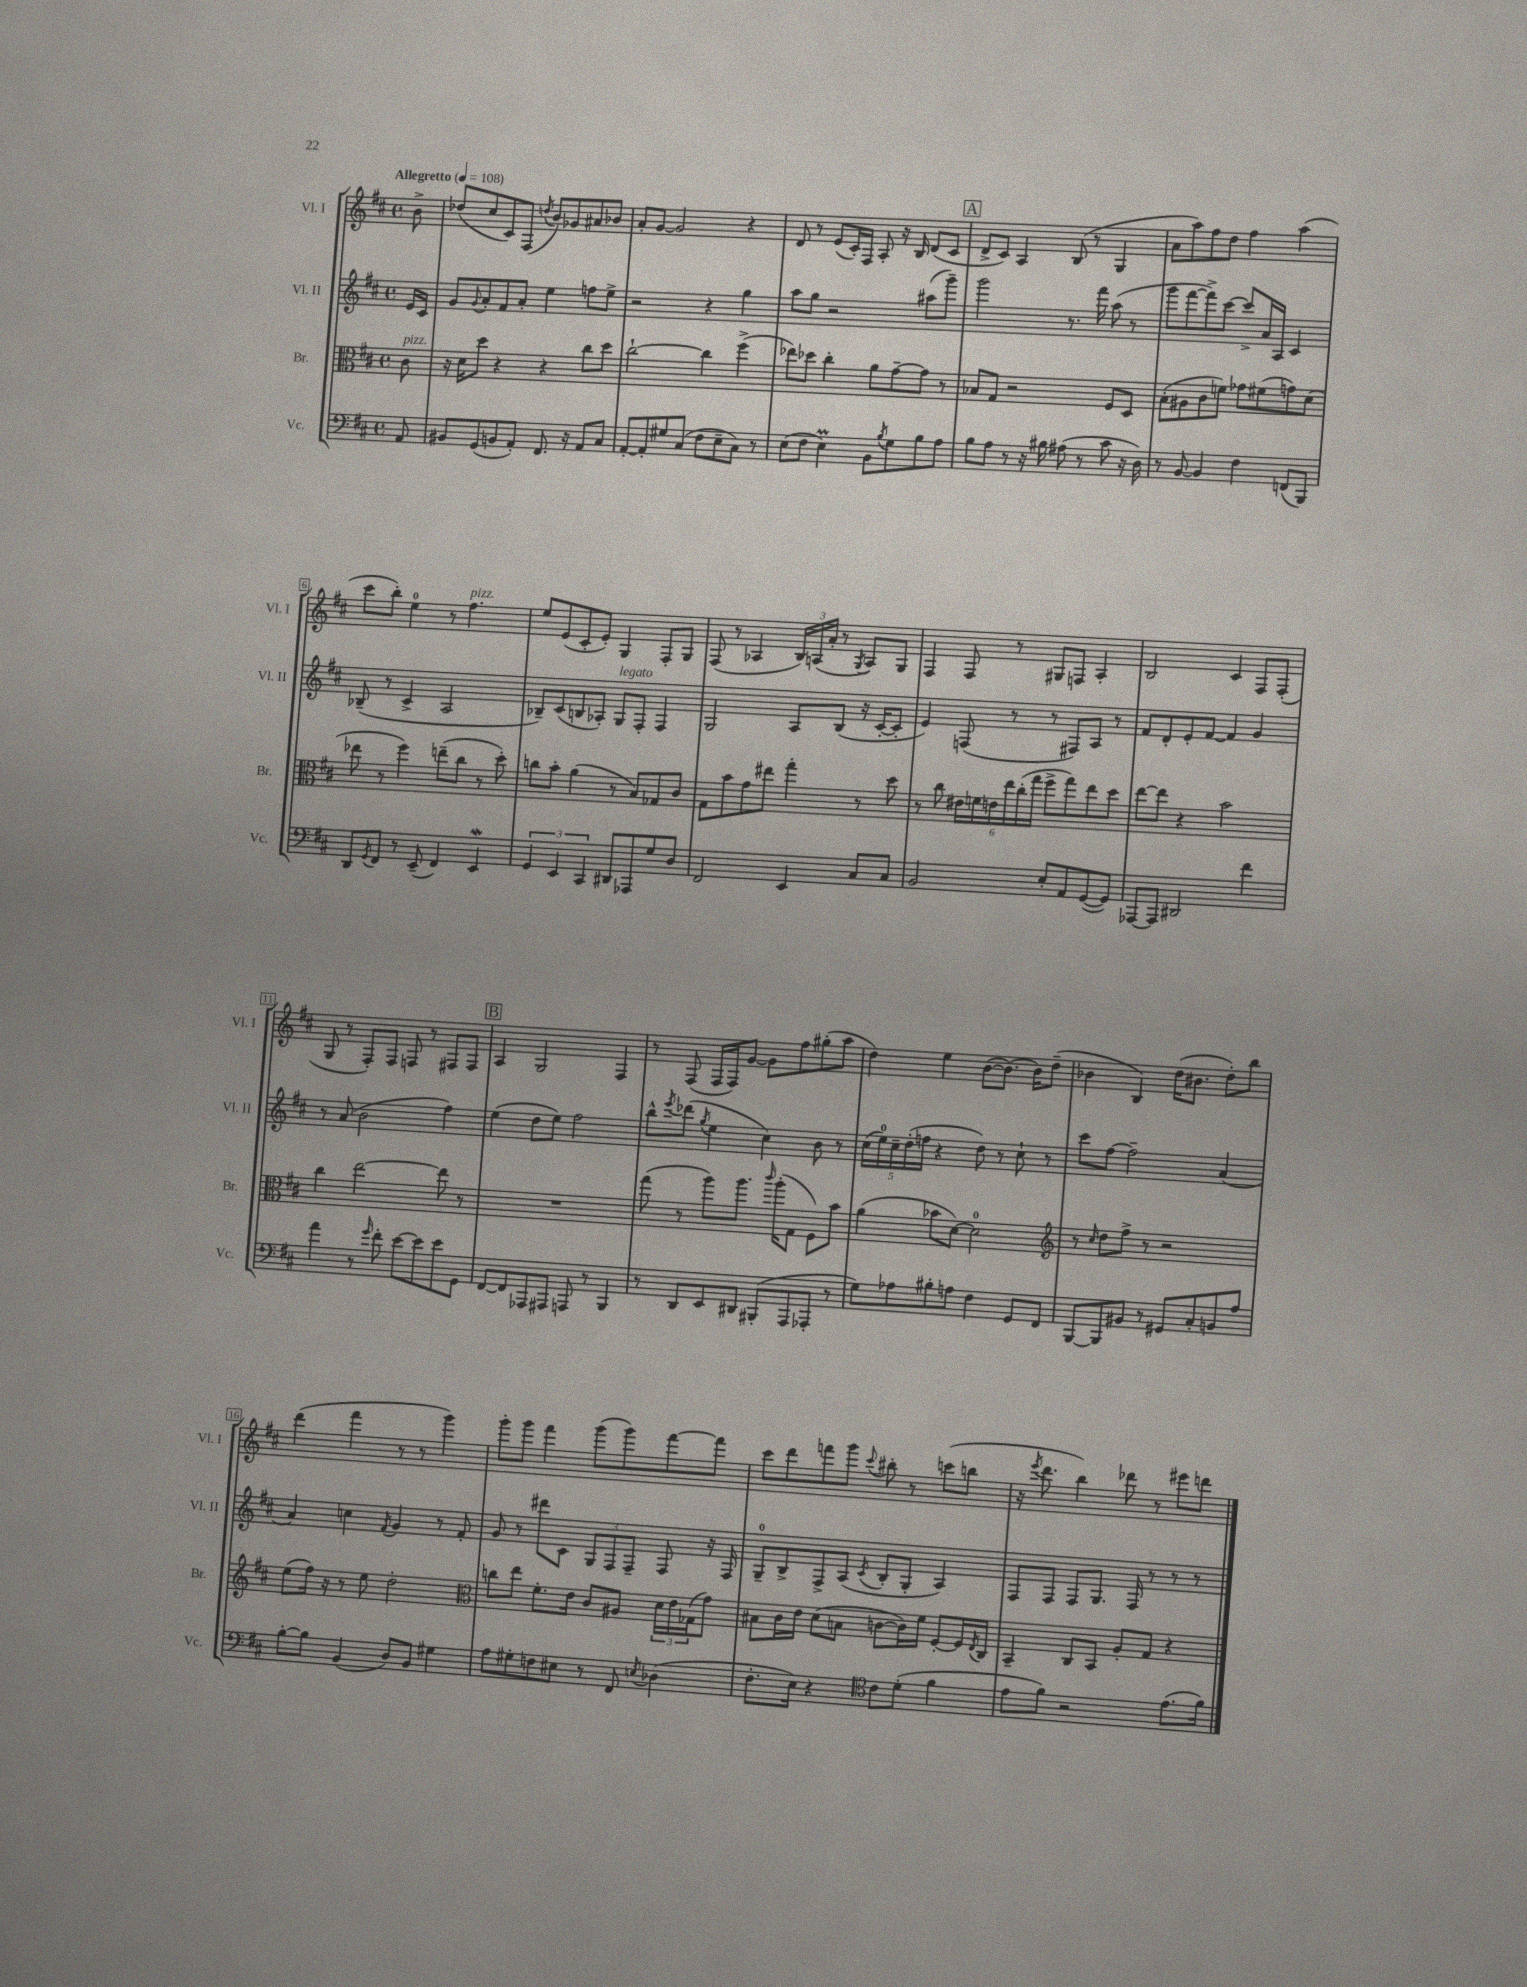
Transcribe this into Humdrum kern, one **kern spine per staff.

**kern	**kern	**kern	**kern
*staff4	*staff3	*staff2	*staff1
*clefF4	*clefC3	*clefG2	*clefG2
*k[f#c#]	*k[f#c#]	*k[f#c#]	*k[f#c#]
*M4/4	*M4/4	*M4/4	*M4/4
*met(c)	*met(c)	*met(c)	*met(c)
*MM108	*MM108	*MM108	*MM108
8AA	8c#	16e	8b^
.	.	16c#	.
=	=	=	=
8BB#	16r	8g	(8dd-
.	16d	.	.
.	.	8qqg	.
(8GG	8dd	8a'	8cc#
8BB	4r	8f#	8c#)
8AA')	.	8a'	(8F#
.	.	.	8qdd
8.FF#	4r	4ee	8b)
.	.	.	8g-
16r	.	.	.
8AA	8cc#	8ff	8a#
8C#	8dd	8ee^	8b-
=	=	=	=
[8AA'	[2cc#`	2r	8a'
8AA']	.	.	[8g
8G#	.	.	2g]
(8C#	.	.	.
8F#	4cc#]	4r	.
8E~	.	.	.
8C#)	(4ff#^	4gg	4r
8r	.	.	.
=	=	=	=
(8E	8ee-)	8aa	8d
8F#	8dd-	8gg	8r
4E)	4cc#'	2r	(8e
.	.	.	16c#')
.	.	.	16F#
8BB	8a	.	8A'
8qB	.	.	.
8G	[8g~	.	16r
.	.	.	16B
8B	8g]	(8aa#	(8d
8A	8r	8ggg~)	8c#
=	=	=	=
8B	8B-	2ggg	8d^
8A	8G	.	8c#)
8r	2r	.	4A
16r	.	.	.
16B#	.	.	.
(8A#	.	8.r	(8B
8r	.	.	8r
.	.	16fff#	.
8c#	8F#	(8aa	4G
16r	8D	8r	.
16D)	.	.	.
=	=	=	=
8r	(8B'	8ggg	8a
[8BB	8A#	[8fff#	8aa)
4BB]	8c#	8fff#^])	8ff#
.	8f)	[8ccc#	8dd
4F#	8g-	8ccc#^]	4ff#
.	(8f#	16a	.
.	.	16A	.
(8FF	8g)	4c#	(4aa
8BBB)	(8d	.	.
=	=	=	=
8DD	8ee-	(8B-~	8ccc#
8qGG	.	.	.
8FF#	8r	8r	8bb')
8r	4ff#)	4c#^	4ee
(8EE~	.	.	.
4FF#)	(8ee~	2A	8r
.	8cc#	.	4.ff#
4EE	8r	.	.
.	8dd')	.	.
=	=	=	=
6GG	8cc	8B-~)	8ee
.	8b'	(8c#	(8e
6EE	.	.	.
.	(4a	8B	8c#'
6CC#	.	.	.
.	.	8A-')	8e')
8DD#	8r	8G	4G
8AAA-	8B)	8F#'	.
8G	8G-	4F#	8F#'
8D	8c#	.	8G
=	=	=	=
2FF#	8G	2G	(8F#
.	8b	.	8r
.	8g	.	4A-
.	8ee#	.	.
4EE	4gg'	8A	24B)
.	.	.	(24A
.	.	.	24a'
.	.	(8B	8r
.	.	.	8qG
8C#	8r	16r	8A)
.	.	[16c#'	.
8C#	8dd	8c#']	8G
=	=	=	=
2BB	8r	4e)	4F#
.	8cc#	.	.
.	24e#	(8F	8F#
.	24f	.	.
.	24e	.	.
.	24ee	8r	8r
.	(24cc#'	.	.
.	24gg	.	.
8E'	8ff#^	8r	8G#
8AA	8gg)	8F#)	8F
([8GG	8ee	8A	4A'
8GG])	8dd	8r	.
=	=	=	=
[8AAA-	[8ee	8f#	2B
8AAA-]	8ee]	8d'	.
2DD#	4r	8e'	.
.	.	[8f#	.
.	2b	4f#]	4c#
4f#	.	4g	8F#
.	.	.	(8F#'
=	=	=	=
4a	4cc#	8r	8G
.	.	(8a	8r
8r	[2ee	2b	8F#')
16qqg	.	.	.
8f#'	.	.	8F#
[8e	.	.	8F
8e]	.	.	8r
8e	8ee]	4ff#)	8F#
8GG	8r	.	8F#
=	=	=	=
[8FF#	1r	(4ee	4A
8FF#]	.	.	.
8AAA-	.	8dd	2G
8AAA#	.	8ee)	.
8AAA	.	2ff#	.
8r	.	.	.
4BBB	.	.	4F#
=	=	=	=
8r	(8gg	8bb^^	8r
.	.	8qeee	.
8DD	8r	(8ddd-	(8F#
.	.	8qgg	.
8EE	8aa)	4ee	16F#
.	.	.	16F#)
8DD#	8.aa	.	[8g
(8BBB#'	.	4cc#)	8g]
.	16qqccc#	.	.
.	(16aa'	.	.
8AAA	8G	.	8ff#
8AAA-'	8F#)	8b	(8gg#'
8r	8b	8r	8aa
=	=	=	=
8G)	(4a	(20cc#	4dd)
.	.	20ee)	.
.	.	20cc#~	.
8A-	.	.	.
.	.	(20dd'	.
.	.	20ff	.
8B#'	8b-	4r	4ee
8A	[8d)	.	.
4F#	2d]	8dd)	([8b
.	.	8r	8.b_)
8GG	.	8cc#`	.
.	.	.	16b]
8FF#	.	8r	(8dd~
=	=	=	=
*	*clefG2	*	*
[8BBB	8r	8ccc#	4b-
.	16qqcc#	.	.
8BBB]	8dd	[8ff#	.
8BB#	8ff#^	2ff#~]	4B)
8r	8r	.	.
8GG#	2r	.	(16dd
.	.	.	8.b#
8C#'	.	.	.
8BB	.	(4a	8dd')
8A	.	.	8bb
=	=	=	=
[8B'	(8ee	4a)	(4ddd
8B]	16ff#)	.	.
.	16r	.	.
(4BB	8r	4cc	4fff#
.	8ee	.	.
.	.	8qf#	.
8D)	2dd'	4g	8r
8BB	.	.	8r
4G#	.	8r	4ggg)
.	.	8f#'	.
=	=	=	=
*	*clefC3	*	*
8A	8cc	8g	8ggg'
8G#'	8ee	8r	8ggg
8F	8.f#'	8ddd#	4fff#
8E#	.	8c#	.
.	16e	.	.
8r	8c#	12G	(8ggg
.	.	12F#	.
8FF#	8A#	.	8ggg)
.	.	12F#~	.
8qE	.	.	.
(4D-	24d	8F#	[8fff#
.	24e	.	.
.	(24G-	.	.
.	8g)	16r	8fff#]
.	.	16F#	.
=	=	=	=
8.F#'	8B#	8G~	8ccc#
.	16c#	8B^	8ddd
16E)	16e	.	.
4r	(8d	8F#^	8fff
.	8B	(8A	8ggg
*clefC4	*	*	*
.	.	8qc#	8qqccc#
8c#	[8c	8B'	8bb#'
(8d'	16c])	8G'	8r
.	16f#	.	.
4f#	[8F#'	4A)	(8ccc
.	16F#]	.	8bb
.	8qE	.	.
.	16C#	.	.
=	=	=	=
8e	4BB~	8F#	16r
.	.	.	8qeee
.	.	.	8.ddd
8f#)	.	8F#	.
2r	8C#	8F#	4bb)
.	8BB	8.G	.
.	8A'	.	8ddd-
.	.	16F#	.
.	8G	8r	8r
(8.e	4r	8r	8eee#
.	.	8r	8ddd
16f#)	.	.	.
==	==	==	==
*-	*-	*-	*-
